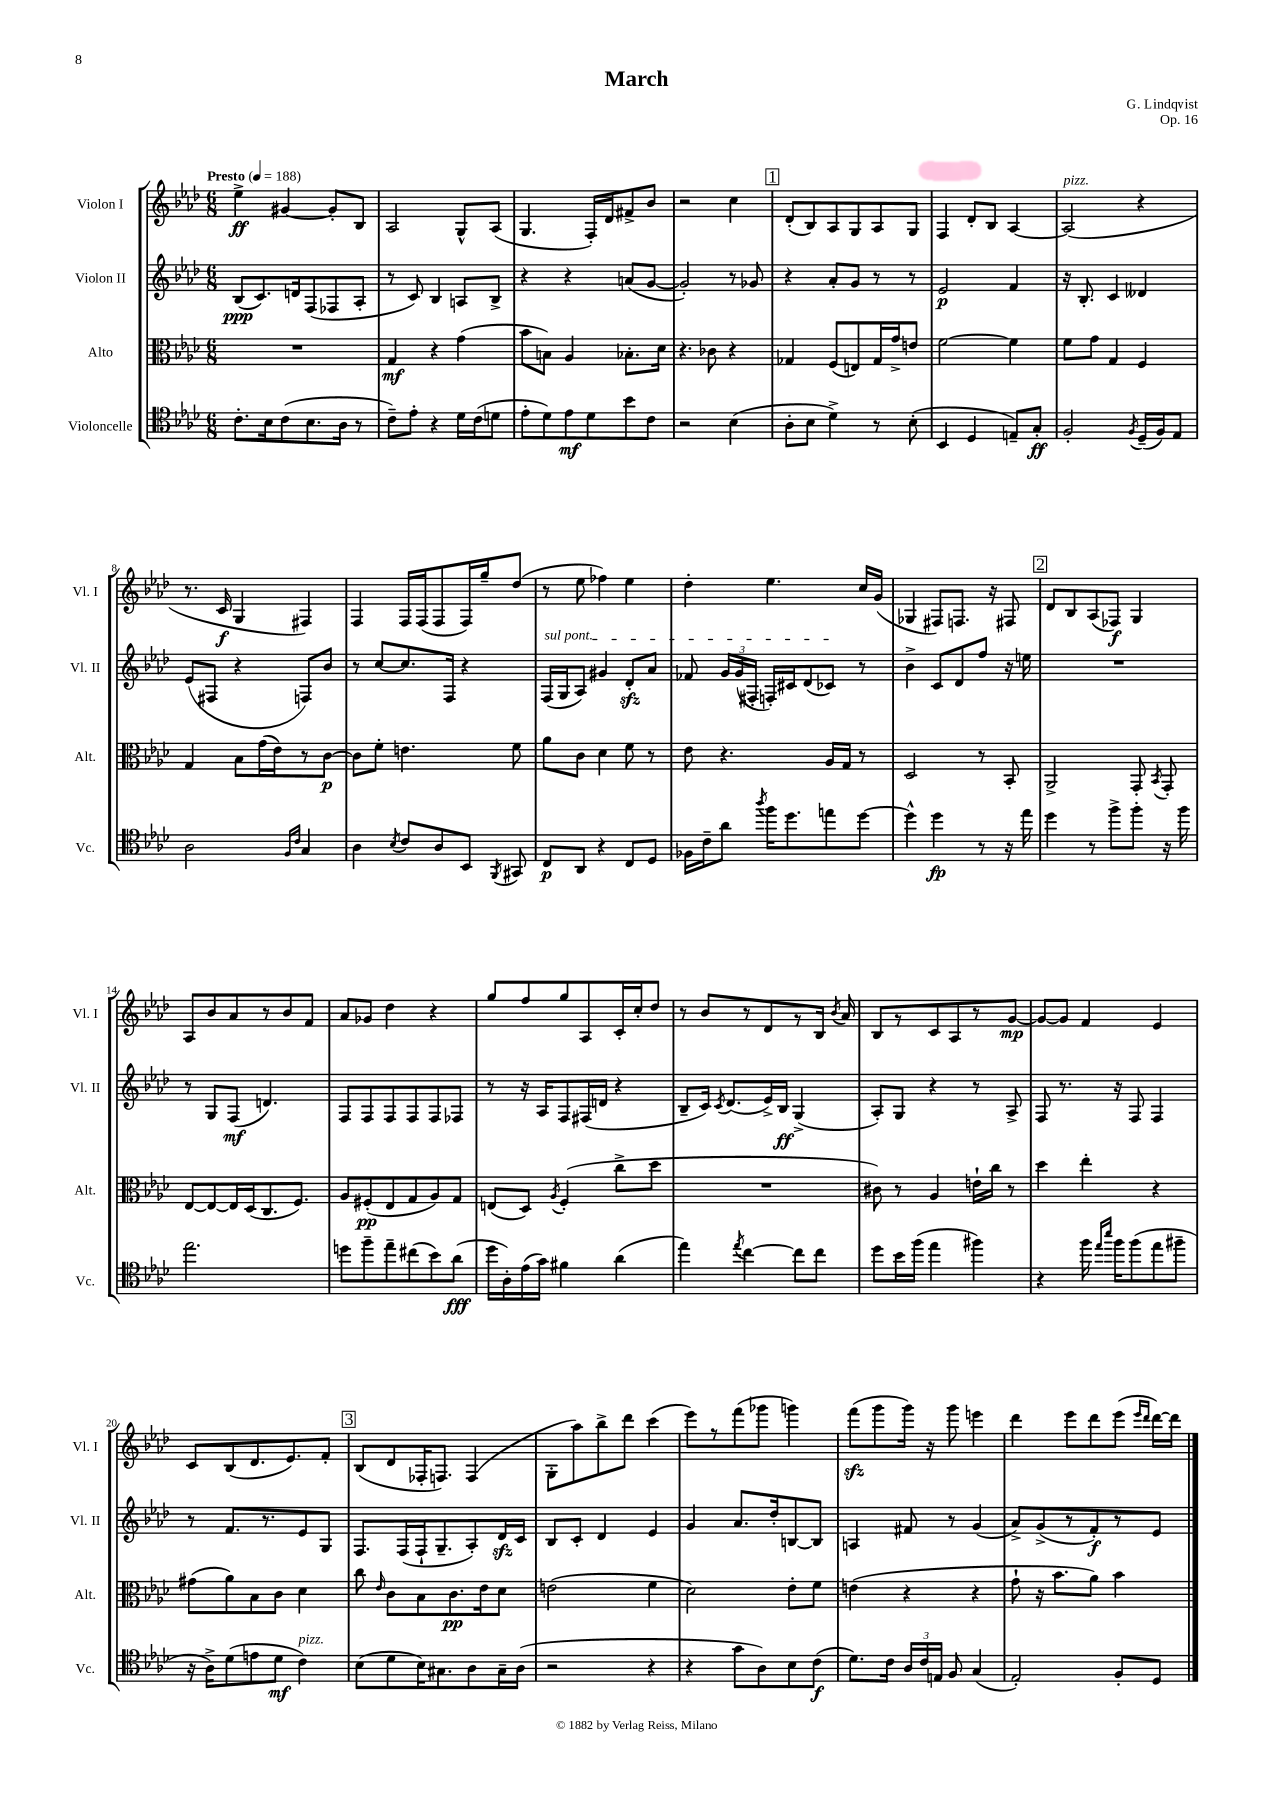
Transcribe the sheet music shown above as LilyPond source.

\header { title = "March" composer = "G. Lindqvist" opus = "Op. 16" }
<<
\new StaffGroup <<
\new Staff = "s0" \with { instrumentName = "Violon I" shortInstrumentName = "Vl. I" } {
    \clef treble \key aes \major \numericTimeSignature \time 6/8 \tempo "Presto" 4 = 188
    \autoBeamOff ees''4->\ff gis'4~ gis'8[-. bes8] |
    aes2 g8[-^ aes8]( |
    g4. f16[-.) des'16 fis'8-> bes'8] |
    r2 c''4 |
    \mark \markup { \box "1" } des'8[-.( bes8) aes8 g8 aes8 g8] |
    f4 des'8[-. bes8] aes4~ |
    aes2^\markup { \italic "pizz." }( r4 |
    r8. c'16\f g4 fis4) |
    f4 f16[ f16( f8 f16) g''16-- des''8]( |
    r8 ees''8 fes''4) ees''4 |
    des''4-. ees''4. c''16[ g'16]( |
    ges4 fis8[) f8.] r16 fis8 |
    \mark \markup { \box "2" } des'8[ bes8 aes8( fes8]\f) g4 |
    aes8[ bes'8 aes'8 r8 bes'8 f'8] |
    aes'8[ ges'8] des''4 r4 |
    g''8[ f''8 g''8 aes8 c'16-. c''16-. des''8] |
    r8 bes'8[ r8 des'8 r8 bes16] \acciaccatura { bes'8 } aes'16 |
    bes8[ r8 c'8 aes8 r8 g'8]~\mp |
    g'8[~ g'8] f'4 ees'4 |
    c'8[ bes8( des'8. ees'8.) f'8]-. |
    \mark \markup { \box "3" } bes8[( des'8 fes16-. f8.]) f4( |
    g8[-. aes''8) bes''8-> des'''8] c'''4( |
    ees'''8[) r8 f'''8( ges'''8] g'''4) |
    f'''8[\sfz( g'''8 g'''16]) r16 g'''8 e'''4 |
    des'''4 ees'''8[ des'''8 ees'''8]( \grace { ees'''16[ des'''16] } des'''16[~) des'''16] \bar "|." |
}
\new Staff = "s1" \with { instrumentName = "Violon II" shortInstrumentName = "Vl. II" } {
    \clef treble \key aes \major \numericTimeSignature \time 6/8
    \autoBeamOff bes8[\ppp( c'8.) d'16 f8( fes8 aes8]-. |
    r8 c'8) bes4 a8[ bes8]-> |
    r4 r4 a'8[( g'8]~ |
    g'2-.) r8 ges'8 |
    \mark \markup { \box "1" } r4 aes'8[-. g'8] r8 r8 |
    ees'2\p f'4 |
    r16 bes8.-. c'4 deses'4 |
    ees'8[( fis8] r4 f8[) bes'8] |
    r8 c''8[~ c''8. f16] r4 |
    \once \override TextSpanner.bound-details.left.text = \markup { \italic "sul pont." } f16[\startTextSpan( g16 aes8]) gis'4 des'8[-.\sfz aes'8] |
    fes'8 \tuplet 3/2 { g'16[ g'16( fis16]-. } f16[-.) cis'16 des'8( ces'8]\stopTextSpan) r8 |
    bes'4-> c'8[ des'8 f''8] r16 e''16 |
    \mark \markup { \box "2" } R2. |
    r8 g8[ f8]\mf( d'4.) |
    f8[ f8 f8 f8 f8 fes8] |
    r8 r16 aes16[ f8 fis16( d'16] r4 |
    bes8[-- c'16]) \acciaccatura { c'8 } des'8.[( ees'16->) bes16]\ff g4->( |
    aes8[-.) g8] r4 r8 aes8-> |
    f8 r8. r16 f8 f4 |
    r8 f'8.[ r8. ees'8 g8] |
    \mark \markup { \box "3" } f8.[ f16( f16-! g8.-- aes8-.) des'16\sfz c'16] |
    bes8[ c'8]-. des'4 ees'4 |
    g'4 aes'8.[ des''16-. b8~ b8] |
    a4 fis'8 r8 g'4( |
    aes'8[->) g'8->( r8 f'8-.\f) r8 ees'8] \bar "|." |
}
\new Staff = "s2" \with { instrumentName = "Alto" shortInstrumentName = "Alt." } {
    \clef alto \key aes \major \numericTimeSignature \time 6/8
    \autoBeamOff R2. |
    g4\mf r4 g'4( |
    bes'8[ b8]) aes4 bes8.[-. des'16] |
    r4. ces'8 r4 |
    \mark \markup { \box "1" } ges4 f8[( e8) ges16 g'16-> e'8] |
    f'2~ f'4 |
    f'8[ g'8] g4 f4 |
    g4 bes8[ g'16( ees'16) r8 c'8]~\p |
    c'8[ f'8]-. e'4. f'8 |
    aes'8[ c'8] des'4 f'8 r8 |
    ees'8 r4. aes16[ g16] r8 |
    des2 r8 bes,8-. |
    \mark \markup { \box "2" } aes,2-> g,8-. \acciaccatura { bes,8 } g,8-. |
    ees8[~ ees8~ ees16 des16( c8. f8.]) |
    aes8[ fis8-.\pp( ees8 g8 aes8) g8] |
    e8[( des8]) \acciaccatura { aes8 } f4-.( c''8[-> des''8] |
    R2. |
    cis'8) r8 aes4 e'16[-! c''16] r8 |
    des''4 ees''4-. r4 |
    gis'8[( aes'8) bes8 c'8] des'4 |
    \mark \markup { \box "3" } c''8 \grace { ees'16 } c'8[ bes8 c'8.\pp ees'16 des'8] |
    e'2( f'4 |
    des'2) ees'8[-. f'8] |
    e'4( r4 r4 |
    g'8-! r16 bes'8.[ aes'8]) bes'4 \bar "|." |
}
\new Staff = "s3" \with { instrumentName = "Violoncelle" shortInstrumentName = "Vc." } {
    \clef tenor \key aes \major \numericTimeSignature \time 6/8
    \autoBeamOff c'8.[-. bes16 c'8( bes8. aes16] r8 |
    c'8[--) ees'8]-. r4 des'16[ c'16( d'8] |
    ees'8[-. des'8) ees'8\mf des'8 bes'8 c'8] |
    r2 bes4( |
    \mark \markup { \box "1" } aes8[-. bes8] des'4->) r8 bes8-.( |
    bes,4 des4 e8[--) g8]-.\ff |
    f2-. \acciaccatura { f8 } des16[--( f16) ees8] |
    aes2 \grace { f16[ c'16] } g4 |
    aes4 \acciaccatura { bes8 } c'8[ aes8 bes,8] \acciaccatura { f,8 } gis,8 |
    c8[\p aes,8] r4 c8[ des8] |
    fes16[ c'16-- aes'8] \acciaccatura { aes''8 } f''16[ des''8. e''8 des''8]~ |
    des''4-^ des''4\fp r8 r16 ees''16 |
    \mark \markup { \box "2" } des''4 r8 f''8[-> f''8]-. r16 f''16 |
    ees''2. |
    d''8[ f''8-- ees''8-- cis''8( bes'8) aes'8]\fff( |
    des''16[ aes16-.) ees'16( g'16]) fis'4 aes'4( |
    ees''4) \acciaccatura { ees''8 } c''4~ c''8[ c''8] |
    des''8[ bes'16 f''16]( ees''4 fis''4) |
    r4 f''16 \grace { ees''16[ bes''16] } f''16[ f''8( ees''8 fis''8]-- |
    r16 aes16[->) des'8( e'8 des'8]\mf c'4^\markup { \italic "pizz." }) |
    \mark \markup { \box "3" } bes8[( des'8 bes16) gis8. aes8 gis16-- aes16]( |
    r2 r4 |
    r4 g'8[ aes8) bes8 c'8]\f( |
    des'8.[) c'16] \tuplet 3/2 { aes16[ c'16 e16] } f8 g4( |
    ees2-.) f8[-. des8] \bar "|." |
}
>>
>>
